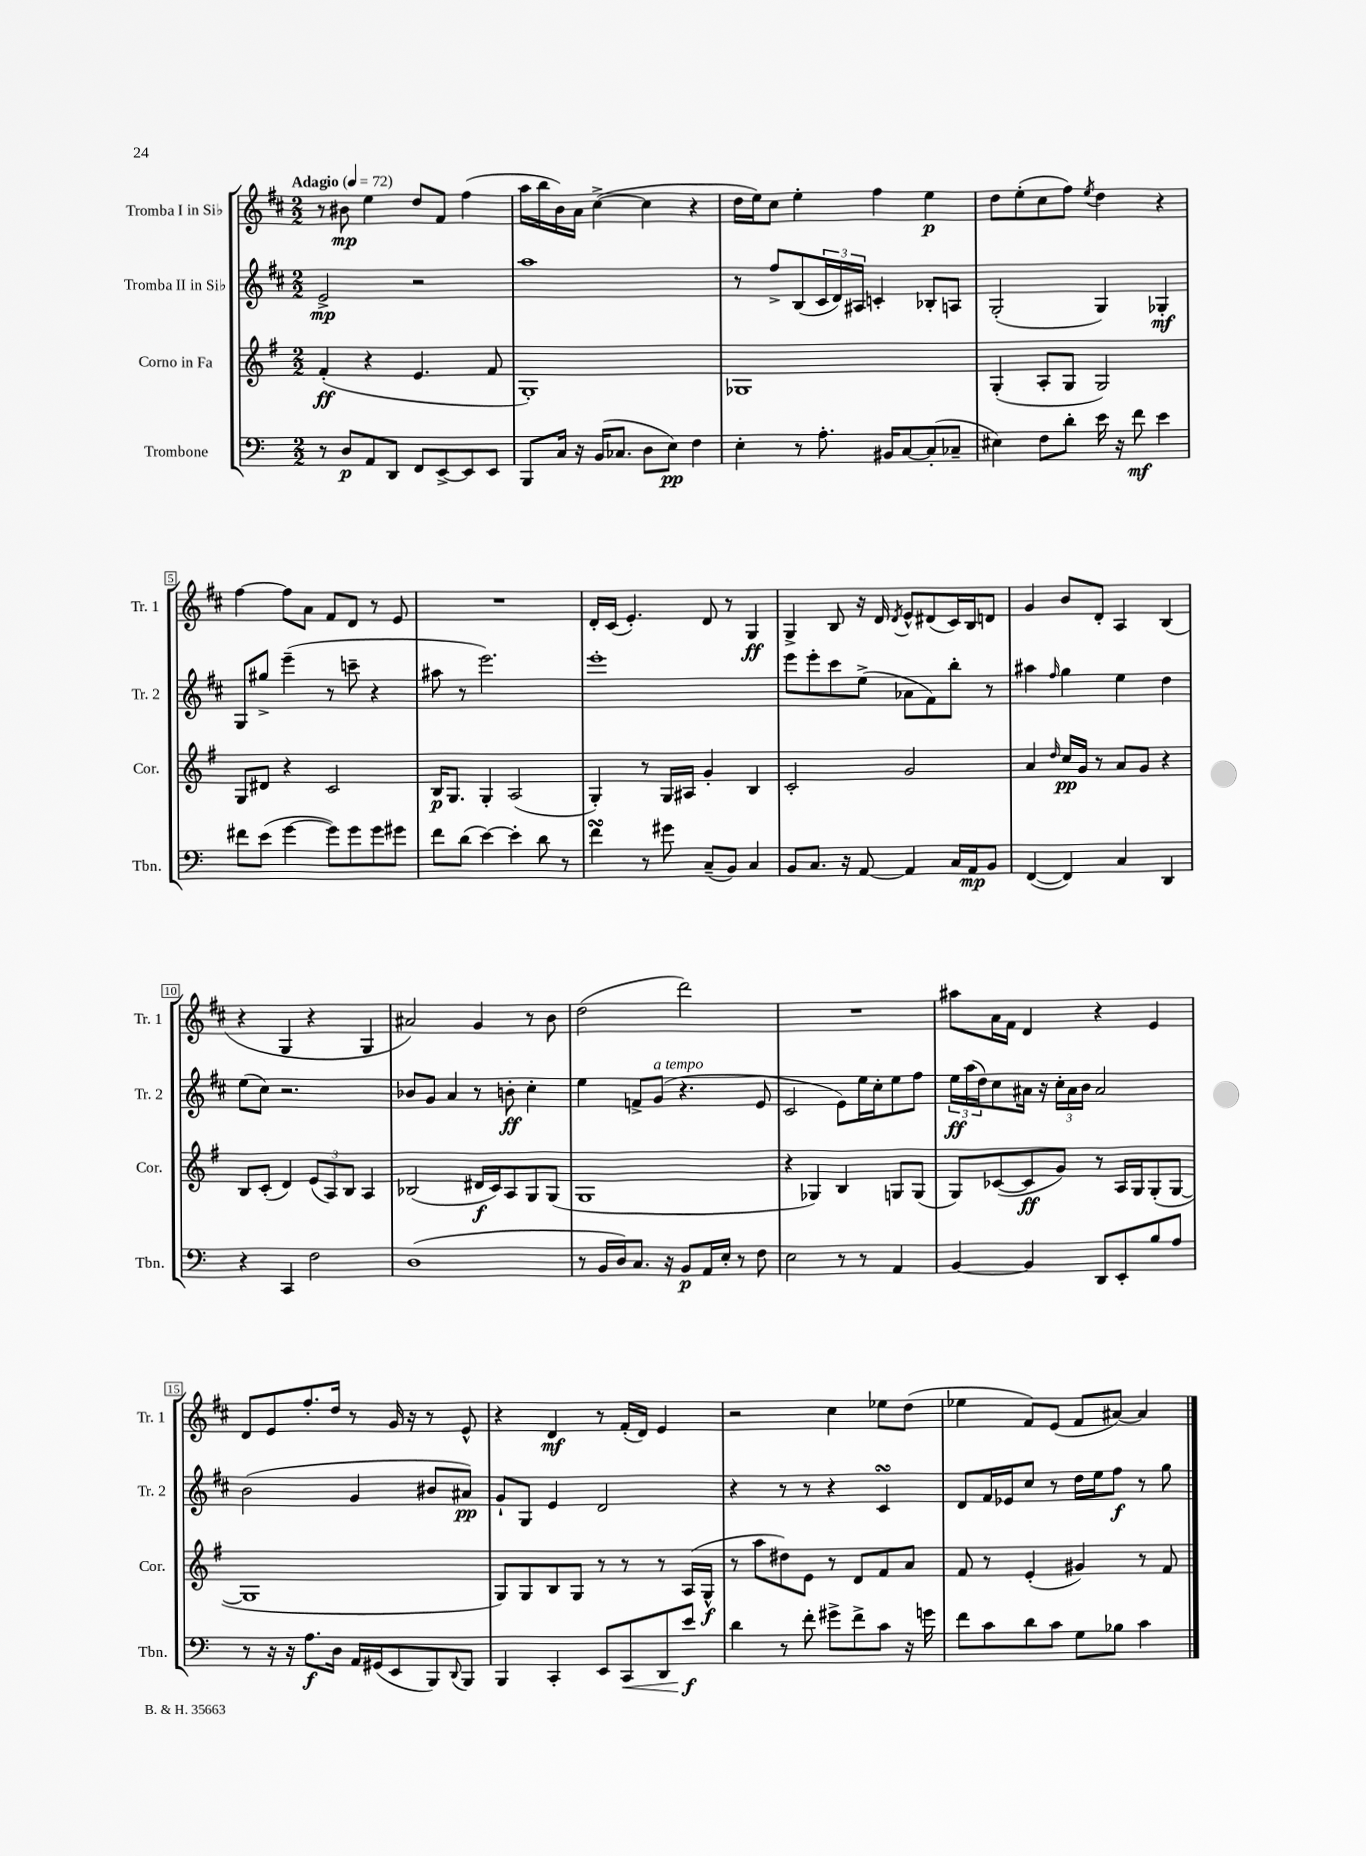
<<
\new StaffGroup <<
\new Staff = "s0" \with { instrumentName = "Tromba I in Sib" shortInstrumentName = "Tr. 1" } {
    \clef treble \key d \major \numericTimeSignature \time 2/2 \tempo "Adagio" 4 = 72
    r8 bis'8\mp e''4 d''8 fis'8 fis''4( |
    a''16 b''16 b'16) a'16 cis''4~->( cis''4 r4 |
    d''16 e''16) cis''8 e''4-. fis''4 e''4\p |
    d''8 e''8-.( cis''8 fis''8) \acciaccatura { e''8 } d''4 r4 |
    fis''4~ fis''8 a'8 fis'8 d'8 r8 e'8 |
    R1 |
    d'16-. cis'16( e'4.-.) d'8 r8 g4\ff |
    g4-> b8 r16 d'16 \acciaccatura { d'8 } e'8-^ dis'8( cis'16) b16 d'8 |
    g'4 b'8 d'8-. a4 b4( |
    r4 g4 r4 g4 |
    ais'2) g'4 r8 b'8 |
    d''2( d'''2) |
    R1 |
    ais''8 a'16 fis'16 d'4 r4 e'4 |
    d'8 e'8 fis''8.-. d''16 r8 g'16 r16 r8 e'8-^ |
    r4 d'4\mf r8 fis'16-.( d'16) e'4 |
    r2 cis''4 ees''8 d''8( |
    ees''4 fis'8) e'8( fis'8 ais'8~) ais'4 \bar "|." |
}
\new Staff = "s1" \with { instrumentName = "Tromba II in Sib" shortInstrumentName = "Tr. 2" } {
    \clef treble \key d \major \numericTimeSignature \time 2/2
    e'2->\mp r2 |
    a''1 |
    r8 fis''8-> b8( \tuplet 3/2 { cis'16 d'16) ais16 } c'4-. bes8-. a8 |
    g2-.( g4) ges4-.\mf |
    g8 gis''8-> e'''4--( r8 c'''8-- r4 |
    ais''8 r8 e'''2.) |
    e'''1-. |
    e'''8 e'''8-. cis'''8 e''8->( aes'8 fis'8) b''8-. r8 |
    ais''4 \grace { fis''16 } g''4 e''4 d''4 |
    e''8( cis''8) r2. |
    bes'8 g'8 a'4 r8 b'8-.\ff cis''4-. |
    e''4 f'8-> g'8^\markup { \italic "a tempo" }( r4. e'8 |
    cis'2 e'8) e''16 cis''16-. e''8 fis''8 |
    \tuplet 3/2 { e''16\ff a''16( d''16) } cis''8 ais'16 r16 \tuplet 3/2 { cis''16-. ais'16 b'16 } ais'2 |
    b'2( g'4 bis'8 ais'8\pp) |
    g'8-! g8 e'4 d'2 |
    r4 r8 r8 r4 cis'4\turn |
    d'8 fis'16 ees'16 cis''8 r8 d''16 e''16 fis''8\f r8 g''8 \bar "|." |
}
\new Staff = "s2" \with { instrumentName = "Corno in Fa" shortInstrumentName = "Cor." } {
    \clef treble \key g \major \numericTimeSignature \time 2/2
    fis'4-.\ff( r4 e'4. fis'8 |
    g1-.) |
    ges1 |
    g4-.( a8-. g8 g2) |
    g8 dis'8 r4 c'2 |
    b16\p g8. g4-. a2( |
    g4-.) r8 g16 ais16 g'4-. b4 |
    c'2-. g'2 |
    a'4 \grace { d''16 } c''16\pp g'16 r8 a'8 g'8 r4 |
    b8 c'8-.( d'4) \tuplet 3/2 { e'8( a8) b8 } a4 |
    bes2( dis'16\f c'16) a8 g8 g8( |
    g1 |
    r4 ges4) b4 g8 g8( |
    g8) ces'8~( ces'8\ff g'8) r8 a16 g16 g8-.( g8~ |
    g1 |
    g8) g8 b8 g8 r8 r8 r8 a16( g16-^\f |
    r8 a''8 dis''8) e'8 r8 d'8 fis'8 a'8 |
    fis'8 r8 e'4-.( gis'4) r8 fis'8 \bar "|." |
}
\new Staff = "s3" \with { instrumentName = "Trombone" shortInstrumentName = "Tbn." } {
    \clef bass \key c \major \numericTimeSignature \time 2/2
    r8 d8\p a,8 d,8 f,8 e,8~-> e,8 e,8 |
    b,,8 c16 r16 b,16( ces8. d8 e8\pp) f4 |
    e4-. r8 a8.-. bis,16 c8~ c8-.( ces8-- |
    eis4) f8 d'8-. e'16 r16 f'8\mf e'4 |
    fis'8 e'8( g'4~ g'8) g'8 g'8 gis'8 |
    f'8 d'8( e'4~) e'4-. d'8 r8 |
    f'4\turn r8 gis'8 c8--( b,8) c4 |
    b,8 c8. r16 a,8~ a,4 c16 a,16\mp b,8 |
    f,4~( f,4) c4 d,4 |
    r4 c,4 f2 |
    d1( |
    r8 b,16 d16) c8. r16 b,8\p a,16 e16-. r8 f8 |
    e2 r8 r8 a,4 |
    b,4~ b,4 d,8 e,8-. b8 a8 |
    r8 r16 r16 a8.\f d16 a,16 gis,16( e,8 b,,8) \appoggiatura { d,8 } b,,8 |
    b,,4 c,4-. e,8 c,8\< d,8 e'8\f\! |
    d'4 r8 f'8-. gis'8-> f'8-> c'8 r16 g'16 |
    f'8 c'8 d'8 c'8 g8 bes8 c'4 \bar "|." |
}
>>
>>
\layout { \context { \Score \override BarNumber.stencil = #(make-stencil-boxer 0.1 0.3 ly:text-interface::print) } }
